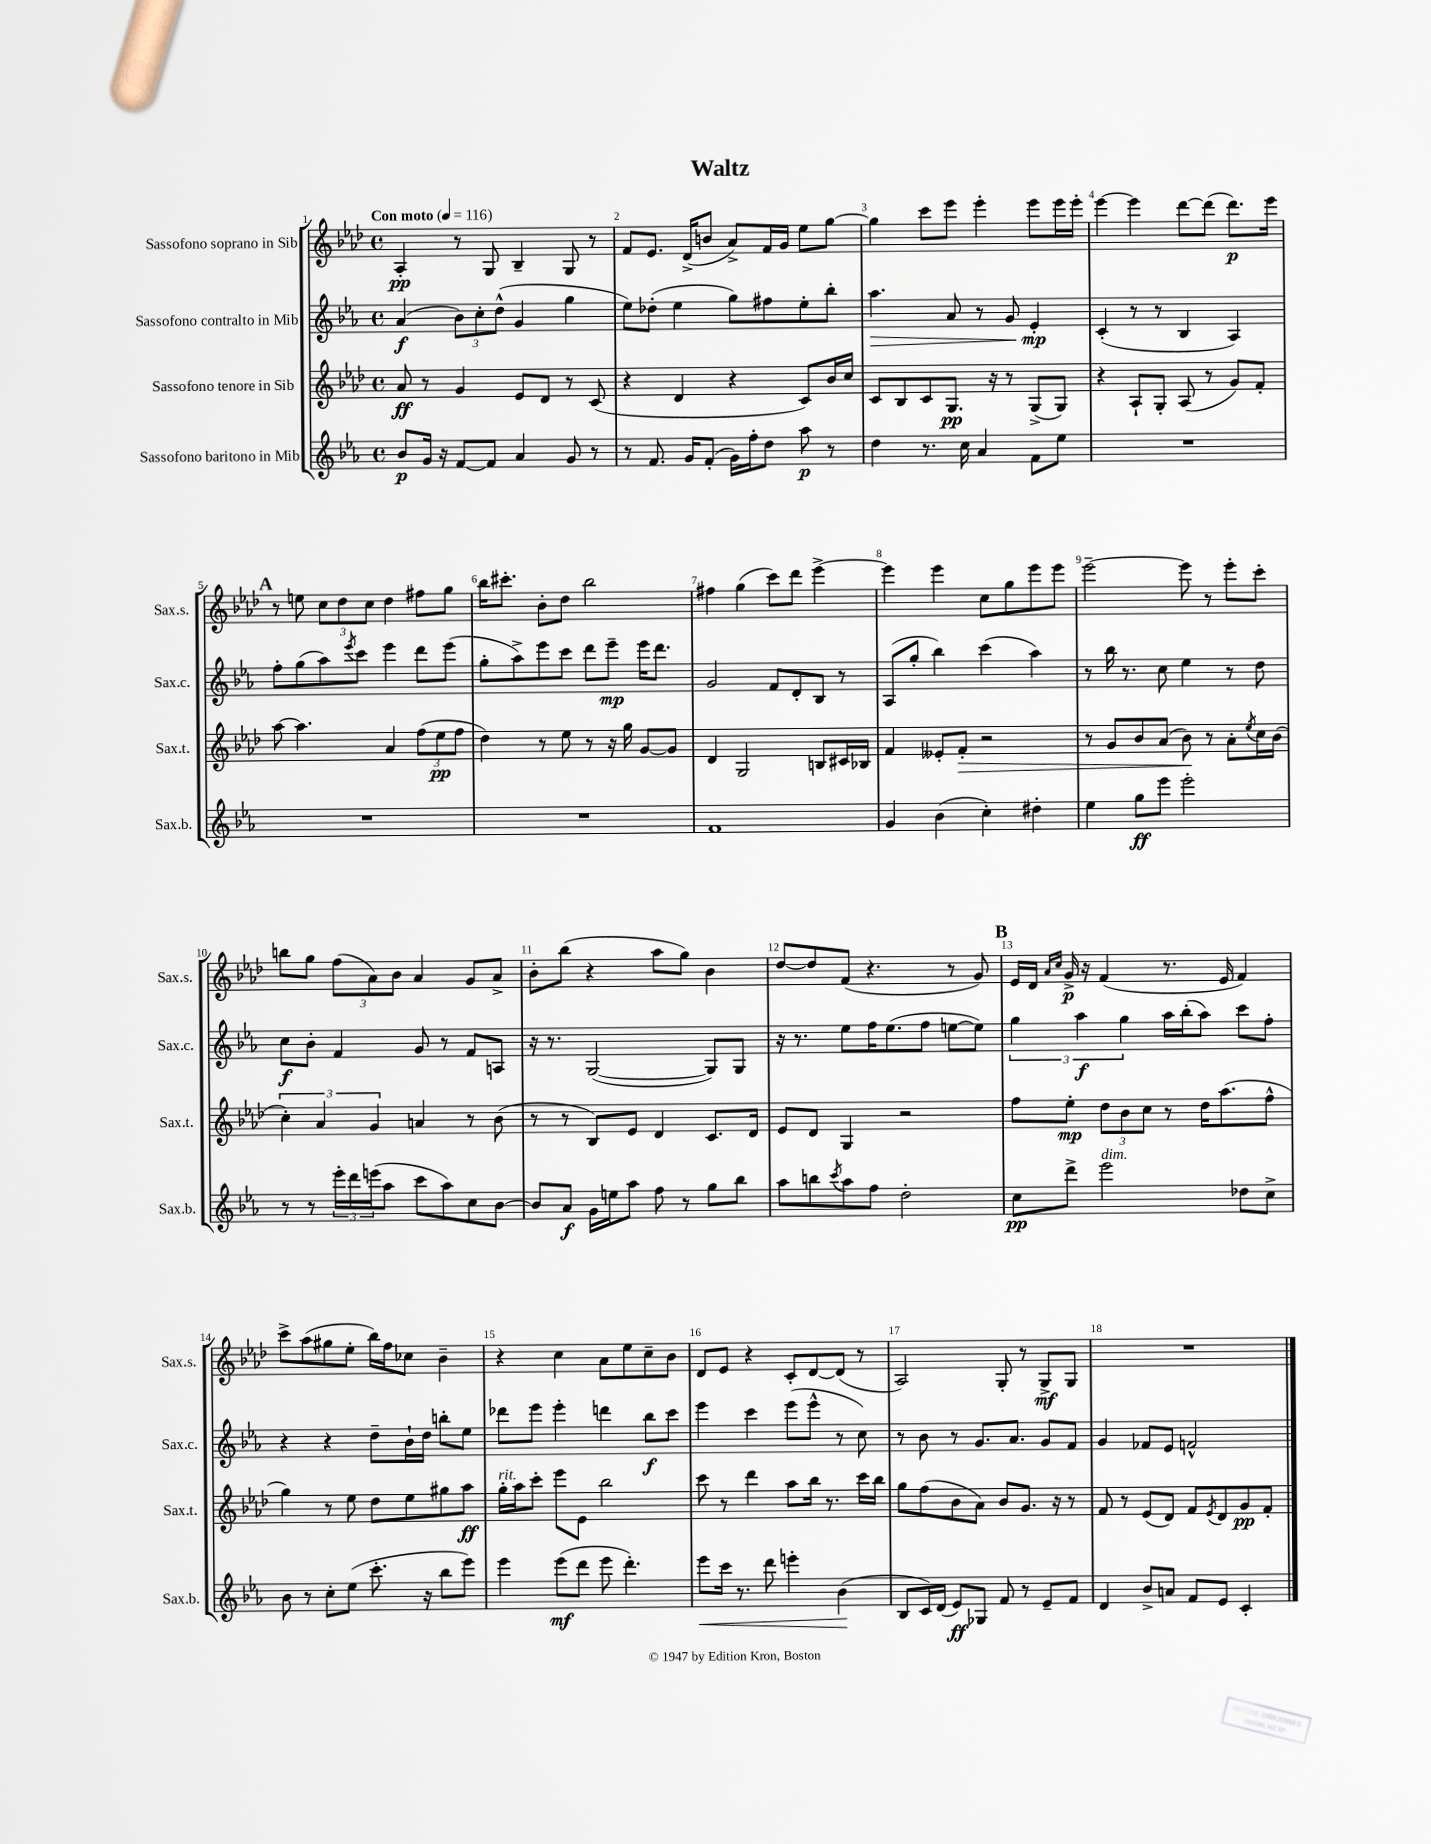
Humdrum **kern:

**kern	**dynam	**kern	**dynam	**kern	**dynam	**kern	**dynam
*part4	*part4	*part3	*part3	*part2	*part2	*part1	*part1
*staff4	*staff4	*staff3	*staff3	*staff2	*staff2	*staff1	*staff1
*I"Sassofono baritono in Mib	*	*I"Sassofono tenore in Sib	*	*I"Sassofono contralto in Mib	*	*I"Sassofono soprano in Sib	*
*I'Sax.b.	*	*I'Sax.t.	*	*I'Sax.c.	*	*I'Sax.s.	*
*clefG2	*	*clefG2	*	*clefG2	*	*clefG2	*
*k[b-e-a-]	*	*k[b-e-a-d-]	*	*k[b-e-a-]	*	*k[b-e-a-d-]	*
*M4/4	*	*M4/4	*	*M4/4	*	*M4/4	*
*met(c)	*	*met(c)	*	*met(c)	*	*met(c)	*
*MM116	*	*MM116	*	*MM116	*	*MM116	*
=1	=1	=1	=1	=1	=1	=1	=1
!	!	!	!	!	!	!LO:TX:a:B:t=Con moto	!
8b-/L	p	8a-/	ff	(4a-/	f	4A-'/	pp
16g/Jk	.	8r	.	.	.	.	.
16r	.	.	.	.	.	.	.
[8f/L	.	4g/	.	12b-\L)	.	8r	.
.	.	.	.	12cc'\	.	.	.
8f/J]	.	.	.	.	.	8G/	.
.	.	.	.	(12dd^^\J	.	.	.
4a-/	.	8e-/L	.	4g/	.	4B-~/	.
.	.	8d-/J	.	.	.	.	.
8g/	.	8r	.	4gg\	.	8G/	.
8r	.	(8c/	.	.	.	8r	.
=2	=2	=2	=2	=2	=2	=2	=2
8r	.	4r	.	8ee-\L)	.	8f/L	.
8.f/	.	.	.	(8dd-X'\J	.	8.e-/J	.
.	.	4d-/	.	4ee-\	.	.	.
16g/KL	.	.	.	.	.	(16d-^/KL	.
(8f'/J	.	.	.	.	.	8bn/J	.
16g\LL)	.	4r	.	8gg\L)	.	8a-^/L)	.
16ff'\J	.	.	.	.	.	.	.
8dd\J	.	.	.	8ff#X\	.	16f/L	.
.	.	.	.	.	.	16g/JJ	.
8aa-\	p	8c/L)	.	8ee-'\	.	8ee-\L	.
8r	.	16b-/L	.	8bb-'\J	.	[8gg\J	.
.	.	16cc/JJ	.	.	.	.	.
=3	=3	=3	=3	=3	=3	=3	=3
!	!	!	!	!	!LO:HP:b	!	!
4dd\	.	8c/L	.	4.aa-\	>	4gg\]	.
.	.	8B-/	.	.	.	.	.
8.r	.	8c/	.	.	.	8ccc\L	.
.	.	8.G/J	pp	8a-/	.	8eee-\J	.
16cc\	.	.	.	.	.	.	.
4a-/	.	.	.	8r	.	4eee-'\	.
.	.	16r	.	.	.	.	.
.	.	8r	.	8g/	.	.	.
8f\L	.	(8G^/L	.	4e-'/	mp	8eee-\L	.
8ee-\J	.	8G/J)	.	.	.	16eee-\L	.
.	.	.	.	.	.	16eee-'\JJ	.
.	.	.	.	.	]	.	.
=4	=4	=4	=4	=4	=4	=4	=4
1r	.	4r	.	(4c'/	.	[4eee-\	.
.	.	8A-`/L	.	8r	.	4eee-\]	.
.	.	8G'/J	.	8r	.	.	.
.	.	(8A-/	.	4B-/	.	[8ddd-\L	.
.	.	8r	.	.	.	(8ddd-\J]	.
.	.	8g/L)	.	4A-/)	.	8.ddd-\L)	p
.	.	8f'/J	.	.	.	.	.
.	.	.	.	.	.	16eee-\Jk	.
!!LO:LB:g=z
!!LO:REH:place=s1:t=A
=5	=5	=5	=5	=5	=5	=5	=5
1r	.	[8aa-\	.	8ff'\L	.	8r	.
.	.	4.aa-\]	.	(8gg\	.	8een\	.
.	.	.	.	8aa-\)	.	12cc\L	.
.	.	.	.	.	.	12dd-\	.
.	.	.	.	8qeee-/	.	.	.
.	.	.	.	8ccc\J	.	.	.
.	.	.	.	.	.	12cc\J	.
.	.	4a-/	.	4eee-\	.	4dd-\	.
.	.	(12ff\L	.	8ddd\L	.	8ff#X\L	.
.	.	12ee-\	pp	.	.	.	.
.	.	.	.	(8eee-\J	.	8gg\J	.
.	.	12ff\J	.	.	.	.	.
=6	=6	=6	=6	=6	=6	=6	=6
1r	.	4dd-\)	.	8gg'\L	.	16bb-\KL	.
.	.	.	.	.	.	8.ccc#X'\J	.
.	.	.	.	8aa-^\)	.	.	.
.	.	8r	.	8eee-\	.	8b-'\L	.
.	.	8ee-\	.	8ccc\J	.	8dd-\J	.
.	.	8r	.	8ddd\L	.	2bb-\	.
.	.	16r	.	8eee-~\J	mp	.	.
.	.	16gg\	.	.	.	.	.
.	.	[8g/L	.	16eee-\KL	.	.	.
.	.	.	.	8.ddd\J	.	.	.
.	.	8g/J]	.	.	.	.	.
=7	=7	=7	=7	=7	=7	=7	=7
1f	.	4d-/	.	2g/	.	4ff#X\	.
.	.	2G/	.	.	.	(4gg\	.
.	.	.	.	8f/L	.	8ccc\L)	.
.	.	.	.	8d'/	.	8ddd-\J	.
.	.	8Bn/L	.	8B-/J	.	[4eee-^\	.
.	.	16c#X/L	.	8r	.	.	.
.	.	16B-X/JJ	.	.	.	.	.
=8	=8	=8	=8	=8	=8	=8	=8
4g/	.	4f/	.	(8A-/L	.	4eee-\]	.
.	.	.	.	8gg'/J	.	.	.
(4b-\	.	8e--X'/L	.	4bb-\)	.	4eee-\	.
!	!	!	!LO:HP:b	!	!	!	!
.	.	8f'/J	>	.	.	.	.
4cc'\)	.	2r	.	(4ccc\	.	8cc\L	.
.	.	.	.	.	.	8gg\	.
4dd#X'\	.	.	.	4aa-\)	.	8eee-\	.
.	.	.	.	.	.	8eee-\J	.
=9	=9	=9	=9	=9	=9	=9	=9
4ee-\	.	8r	.	8r	.	[2eee-~\	.
.	.	8g/L	.	16bb-\	.	.	.
.	.	.	.	8.r	.	.	.
8gg\L	ff	8b-/	.	.	.	.	.
8eee-\J	.	(8a-/J	.	8cc\	.	.	.
2eee-'\	.	8b-\)	.	4ee-\	.	8eee-\]	.
.	.	8r	]	.	.	8r	.
.	.	8a-'\L	.	8r	.	8eee-'\L	.
.	.	8qee-/	.	.	.	.	.
.	.	16cc\L	.	8dd\	.	8ccc'\J	.
.	.	(16b-\JJ	.	.	.	.	.
!!LO:LB:g=z
=10	=10	=10	=10	=10	=10	=10	=10
8r	.	6cc'\)	.	8cc\L	f	8bbn\L	.
8r	.	.	.	8b-'\J	.	8gg\J	.
.	.	6a-/	.	.	.	.	.
24eee-'\LL	.	.	.	4f/	.	(12ff\L	.
24ddd\	.	.	.	.	.	.	.
(24eeen\J	.	6g/	.	.	.	12a-\)	.
8aa-\J	.	.	.	.	.	.	.
.	.	.	.	.	.	12b-\J	.
8ccc\L	.	4an/	.	8g/	.	4a-/	.
8aa-\)	.	.	.	8r	.	.	.
8cc\	.	8r	.	8f/L	.	8g/L	.
[8b-\J	.	(8b-\	.	8An/J	.	8a-^/J	.
=11	=11	=11	=11	=11	=11	=11	=11
8b-/L]	.	8r	.	16r	.	8b-'\L	.
.	.	.	.	8.r	.	.	.
8a-/J	f	8r	.	.	.	(8bb-\J	.
16g\LL	.	8B-/L)	.	([2G/	.	4r	.
16een\J	.	.	.	.	.	.	.
8aa-\J	.	8e-/J	.	.	.	.	.
8ff\	.	4d-/	.	.	.	8aa-\L	.
8r	.	.	.	.	.	8gg\J)	.
8gg\L	.	8.c/L	.	8G/L])	.	4b-\	.
8bb-\J	.	.	.	8G/J	.	.	.
.	.	16d-/Jk	.	.	.	.	.
=12	=12	=12	=12	=12	=12	=12	=12
8aa-\L	.	8e-/L	.	16r	.	[8dd-/L	.
.	.	.	.	8.r	.	.	.
8bbn\	.	8d-/J	.	.	.	8dd-/]	.
8qccc/	.	.	.	.	.	.	.
8aa-\	.	4G/	.	8ee-\L	.	(8f/J	.
8ff\J	.	.	.	16ff\K	.	4.r	.
.	.	.	.	(8.ee-\	.	.	.
2dd'\	.	2r	.	.	.	.	.
.	.	.	.	8ff\J	.	.	.
.	.	.	.	[8een\L	.	8r	.
.	.	.	.	8ee\J])	.	8g/)	.
!!LO:REH:place=s1:t=B
=13	=13	=13	=13	=13	=13	=13	=13
8cc\L	pp	8ff\L	.	6gg\	.	16e-/LL	.
.	.	.	.	.	.	16d-/JJ	.
.	.	.	.	.	.	16qqa-/LL	.
.	.	.	.	.	.	16qqcc/JJ	.
8ddd^\J	.	8ee-'\J	mp	.	.	16g^/	p
.	.	.	.	6aa-\	f	.	.
.	.	.	.	.	.	16r	.
!LO:TX:a:i:t=dim.	!	!	!	!	!	!	!
2eee-\	.	12dd-\L	.	.	.	(4f/	.
.	.	12b-\	.	6gg\	.	.	.
.	.	12cc\J	.	.	.	.	.
.	.	8r	.	16aa-\LL	.	8.r	.
.	.	.	.	(16bb-'\J	.	.	.
.	.	16dd-\KL	.	8aa-\J)	.	.	.
.	.	(8.aa-\	.	.	.	16e-/	.
8dd-X\L	.	.	.	8ccc\L	.	4f/)	.
8cc^\J	.	8ff^^\J	.	8ff'\J	.	.	.
!!LO:LB:g=z
=14	=14	=14	=14	=14	=14	=14	=14
8b-\	.	4gg\)	.	4r	.	8ccc^\L	.
8r	.	.	.	.	.	(8aa-\	.
8cc'\L	.	8r	.	4r	.	8gg#X\	.
(8ee-\J	.	8ee-\	.	.	.	8ee-'\J	.
8.ccc'\	.	8dd-\L	.	8dd~\L	.	16bb-\LL)	.
.	.	.	.	.	.	16ff\J	.
.	.	8ee-\	.	16b-`\L	.	8cc-X\J	.
16r	.	.	.	16dd\JJ	.	.	.
8bb-\L	.	8gg#X\	.	8bbn'\L	.	4b-~\	.
8eee-\J)	.	8aa-\J	ff	8ee-\J	.	.	.
=15	=15	=15	=15	=15	=15	=15	=15
!	!	!LO:TX:a:i:t=rit.	!	!	!	!	!
4eee-\	.	16gg'\LL	.	8ddd-X\L	.	4r	.
.	.	16aa-\J	.	.	.	.	.
.	.	8ccc'\J	.	8eee-\J	.	.	.
(8eee-\L	mf	8eee-\L	.	4eee-'\	.	4cc\	.
8ddd\J	.	8e-\J	.	.	.	.	.
8eee-\	.	2bb-\	.	4dddn\	.	8a-\L	.
4.ddd'\)	.	.	.	.	.	8ee-\	.
.	.	.	.	8bb-\L	f	8cc~\	.
.	.	.	.	8ccc\J	.	8b-\J	.
=16	=16	=16	=16	=16	=16	=16	=16
!	!LO:HP:b	!	!	!	!	!	!
8eee-\L	<	8ccc\	.	4eee-\	.	8d-/L	.
16ccc\Jk	.	8r	.	.	.	8e-/J	.
8.r	.	.	.	.	.	.	.
.	.	4ddd-\	.	4ccc\	.	4r	.
8ddd\	.	.	.	.	.	.	.
4eeen'\	.	8aa-\L	.	(8eee-\L	.	8c'/L	.
.	.	16bb-\Jk	.	8eee-^^\J	.	[8d-/	.
.	.	8.r	.	.	.	.	.
(4b-\	.	.	.	8r	.	(8d-/J]	.
.	.	16ccc\LL	.	8cc\)	.	8r	.
.	.	16bb-\JJ	.	.	.	.	.
.	[	.	.	.	.	.	.
=17	=17	=17	=17	=17	=17	=17	=17
8B-/L	.	8gg\L	.	8r	.	2A-/)	.
16c/L)	.	(8ff\	.	8b-\	.	.	.
(16d/JJ	.	.	.	.	.	.	.
8e-/L)	ff	8b-\	.	8r	.	.	.
8G-X/J	.	8a-\J)	.	8.g/L	.	.	.
8f/	.	8b-/L	.	.	.	8G'/	.
.	.	.	.	8.a-/J	.	.	.
8r	.	8.g/J	.	.	.	8r	.
8e-~/L	.	.	.	8g/L	.	8G^/L	mf
.	.	16r	.	.	.	.	.
8f/J	.	8r	.	8f/J	.	8G/J	.
=18	=18	=18	=18	=18	=18	=18	=18
4d/	.	8f/	.	4g/	.	1r	.
.	.	8r	.	.	.	.	.
8b-^/L	.	(8e-/L	.	8f-X/L	.	.	.
8an/J	.	8d-/J)	.	8e-/J	.	.	.
8f/L	.	8f/L	.	2fn^^/	.	.	.
.	.	8qe-/	.	.	.	.	.
8e-/J	.	8d-/	.	.	.	.	.
4c'/	.	8g/	pp	.	.	.	.
.	.	8f'/J	.	.	.	.	.
==	==	==	==	==	==	==	==
*-	*-	*-	*-	*-	*-	*-	*-
